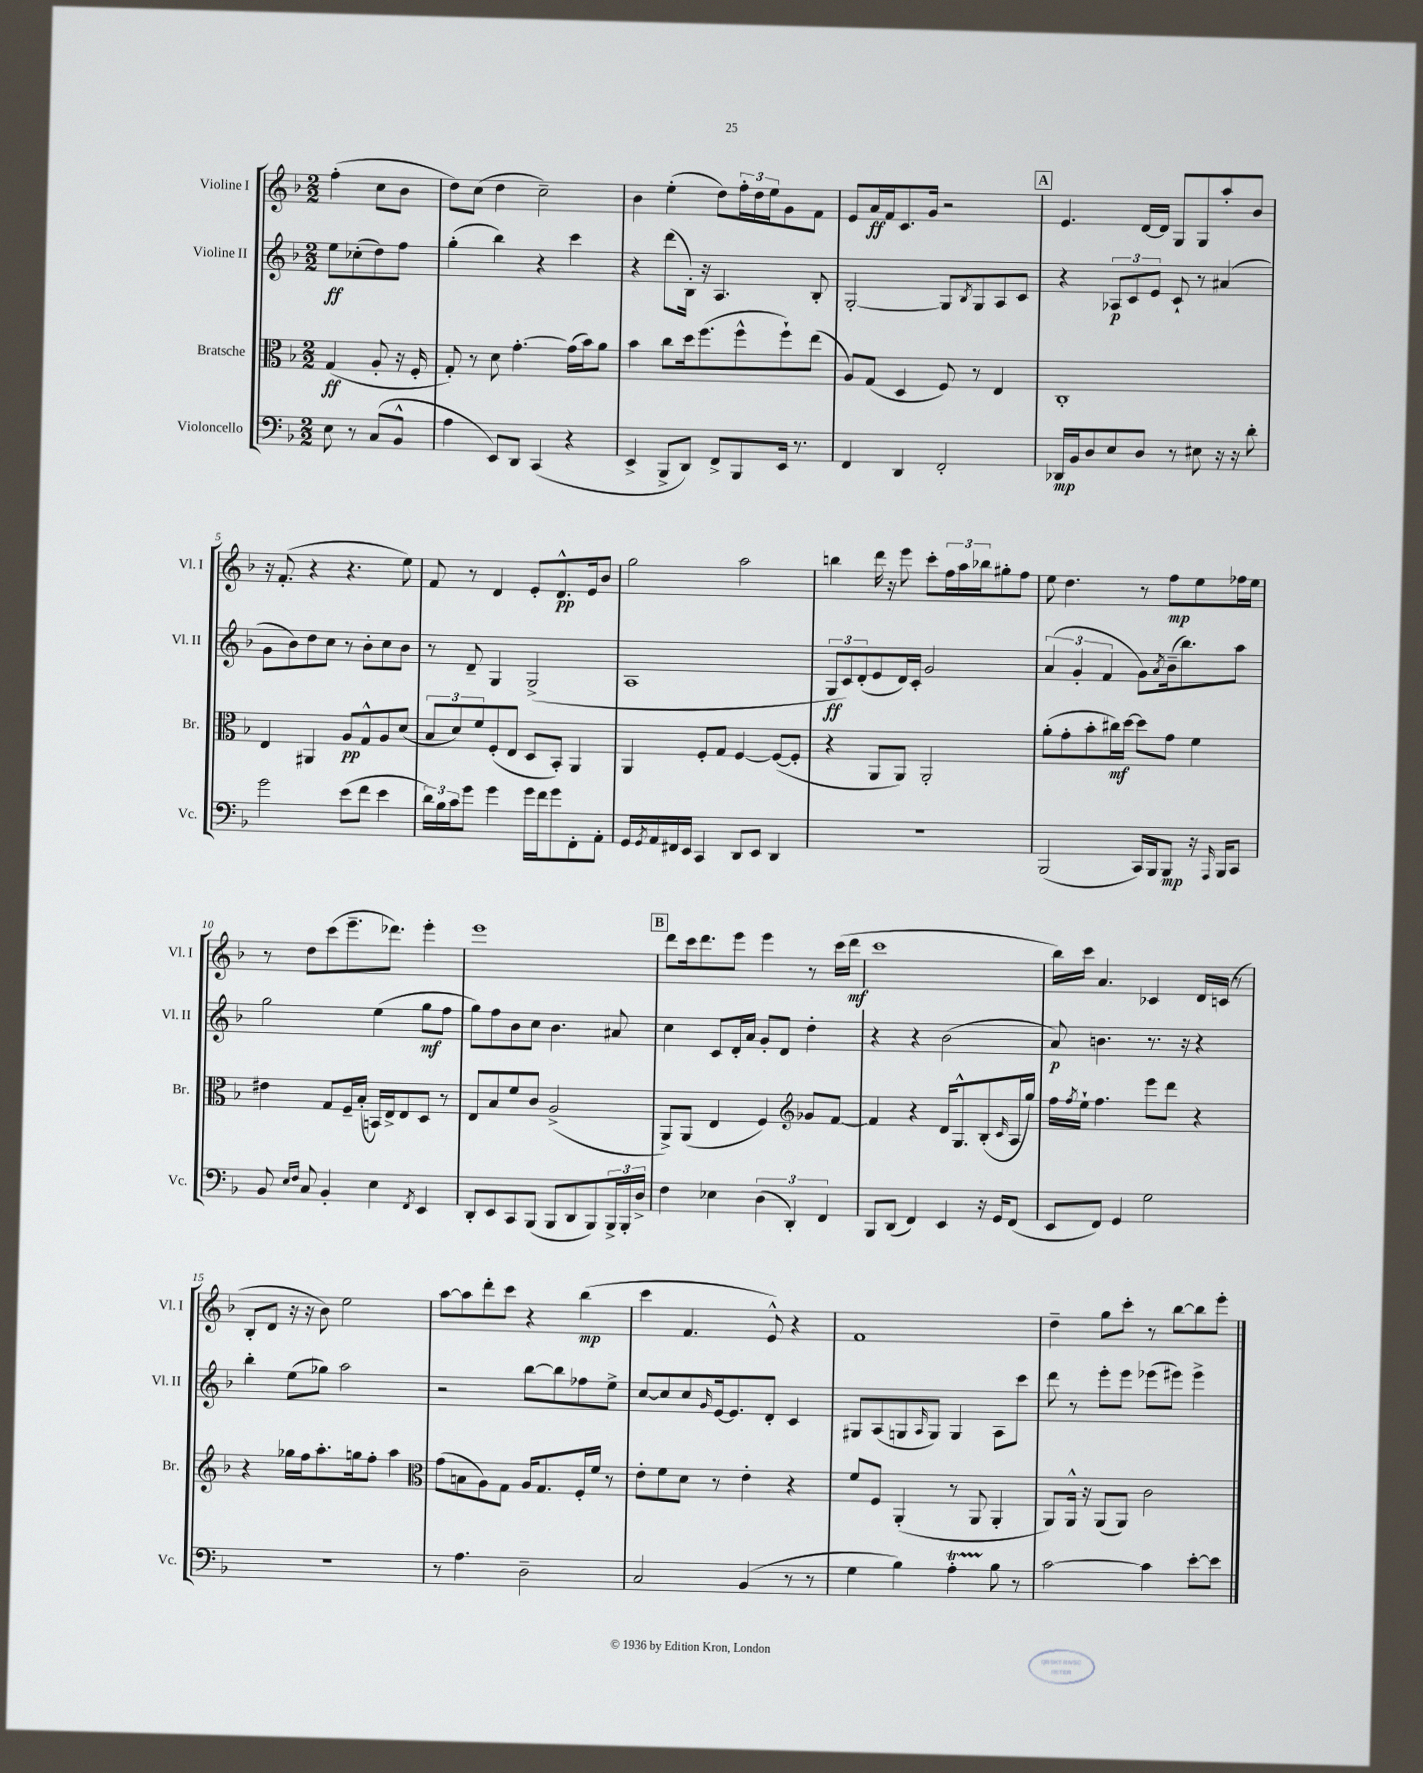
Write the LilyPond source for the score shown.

<<
\new StaffGroup <<
\new Staff = "s0" \with { instrumentName = "Violine I" shortInstrumentName = "Vl. I" } {
    \clef treble \key f \major \numericTimeSignature \time 2/2 \partial 2
    f''4-.( c''8 bes'8 |
    d''8) c''8( d''4 c''2--) |
    bes'4 e''4-.( d''8) \tuplet 3/2 { f''16-. d''16 e''16 } g'8 f'8 |
    e'8 a'16\ff f'16 c'8. g'16 r2 |
    \mark \markup { \box "A" } e'4. d'16~ d'16 g8 g8 a''8-. bes'8 |
    r16 f'8.-.( r4 r4. e''8) |
    f'8 r8 d'4 e'8-. d'8.-^\pp e'16 bes'8 |
    g''2 a''2 |
    b''4 d'''16 r16 e'''8 c'''8-. \tuplet 3/2 { f''16 a''16 bes''16 } gis''8-. f''8 |
    e''8 d''4. r8 f''8\mp e''8 fes''16 e''16 |
    r8 d''8 c'''8( e'''8.-- des'''8.) e'''4-. |
    e'''1 |
    \mark \markup { \box "B" } d'''8 c'''16 d'''8. e'''8 e'''4 r8 c'''16( d'''16\mf |
    c'''1 |
    bes''16) c'''16 a'4. ces'4 d'16 c'16( r8 |
    bes8-. d'8 r16 r16 bes'8) e''2 |
    a''8~ a''8 d'''8-. c'''8 r4 bes''4\mp( |
    c'''4 f'4. e'8-^) r4 |
    f'1 |
    d''4-- g''8 c'''8-. r8 bes''8~ bes''8 e'''8-. \bar "|." |
}
\new Staff = "s1" \with { instrumentName = "Violine II" shortInstrumentName = "Vl. II" } {
    \clef treble \key f \major \numericTimeSignature \time 2/2 \partial 2
    e''8\ff ces''8-.( d''8) f''8 |
    g''4-.( bes''4) r4 c'''4 |
    r4 d'''8( bes16-.) r16 a4. bes8-. |
    g2~-. g8 \acciaccatura { bes8 } g8 a8 c'8 |
    \mark \markup { \box "A" } r4 \tuplet 3/2 { aes8\p c'8 e'8 } c'8-! r8 ais'4( |
    g'8 bes'8) d''8 c''8 r8 bes'8-. c''8 bes'8 |
    r8 d'8-- g4 g2->( |
    a1 |
    \tuplet 3/2 { g8\ff c'8) d'8-.( } e'8 d'16) c'16-. g'2 |
    \tuplet 3/2 { a'4( g'4-. f'4 } g'8) \acciaccatura { a'8 } bes'16--( bes''8.) a''8 |
    g''2 e''4( g''8\mf f''8 |
    g''8) f''8 bes'8 c''8 bes'4. ais'8 |
    \mark \markup { \box "B" } c''4 c'8 d'16-. a'16 g'8-. d'8 d''4-. |
    r4 r4 bes'2( |
    a'8\p) b'4. r8. r16 r4 |
    bes''4-. e''8( ges''8) a''2 |
    r2 bes''8~ bes''8 fes''8 e''8-> |
    c''8~ c''8 c''8 \grace { g'16 } e'16~ e'8. d'8-. c'4 |
    gis8 a8( g8 \grace { a16 } g8) g4 a8 c'''8 |
    d'''8 r8 e'''8-. e'''8 ees'''8( eis'''8) eis'''4-> \bar "|." |
}
\new Staff = "s2" \with { instrumentName = "Bratsche" shortInstrumentName = "Br." } {
    \clef alto \key f \major \numericTimeSignature \time 2/2 \partial 2
    g4\ff( a8-. r16 f16-. |
    g8-.) r8 d'8 g'4.~-. g'16( bes'16) a'8 |
    bes'4 c''8 d''16 f''8.( f''8-^ f''8-!) e''8( |
    a8) g8( d4 f8) r8 e4 |
    \mark \markup { \box "A" } c1-. |
    e4 ais,4 a8\pp g8-^ a8 d'8( |
    \tuplet 3/2 { bes8 d'8) f'8 } f8-.( e8 d8 bes,8-.) a,4 |
    a,4 f8-. g8 f4~ f8~( f8-. |
    r4 a,8 a,8) a,2-. |
    a'8-.( g'8-. bes'8-. cis''16\mf) d''16~ d''8 g'8 f'4 |
    eis'4 g8 f16-- bes16-.( b,16) e16-> e8 d8 r8 |
    e8 bes8 f'8 c'8 a2->( |
    \mark \markup { \box "B" } a,8->) a,8( e4 f4) \clef treble ges'8 f'8~ |
    f'4 r4 d'16 g8.-^ bes8-.( \grace { c'16 } a16 g''16) |
    f''16 \acciaccatura { f''8 } e''16-! f''4. e'''8 d'''8 r4 |
    r4 ges''16 f''16 a''8.-. g''16 f''8-. a''4 |
    \clef alto g'8( b8 a8) g8 a16 g8. f16-. f'16 r8 |
    e'8-. f'8 d'8 r8 e'4-. r4 |
    f'8 f8 a,4-.( r8 a,8 a,4-. |
    a,8) a,16-^ r16 a,8( a,8) c'2 \bar "|." |
}
\new Staff = "s3" \with { instrumentName = "Violoncello" shortInstrumentName = "Vc." } {
    \clef bass \key f \major \numericTimeSignature \time 2/2 \partial 2
    e8 r8 c8( bes,8-^ |
    a4 e,8) d,8 c,4( r4 |
    e,4-> bes,,8-> d,8) f,8-> bes,,8 e,16 r8. |
    f,4 d,4 f,2-. |
    \mark \markup { \box "A" } des,16\mp bes,16 d8 e8 d8 r8 eis8 r16 r16 d'8-. |
    g'2 e'8( f'8 e'4 |
    \tuplet 3/2 { d'16) bes16 c'16 } g'8 g'4 g'16 f'16 g'8 f,8-. a,8-. |
    g,16 \acciaccatura { g,8 } a,16 fis,16 e,16 c,4 d,8 e,8 d,4 |
    R1 |
    bes,,2( c,16) bes,,16 bes,,8\mp r16 \grace { a,,16 } bes,,16 c,8 |
    bes,8 \grace { e16 f16 } c8 bes,4-. e4 \acciaccatura { f,8 } e,4 |
    d,8-. e,8 c,8 bes,,8( bes,,8 d,8 bes,,8) \tuplet 3/2 { bes,,16-> bes,,16-. d16-> } |
    \mark \markup { \box "B" } f4 ees4 \tuplet 3/2 { d4( d,4-.) f,4 } |
    bes,,8 d,8( f,4) e,4 r16 g,16 f,8( |
    e,8 f,8) g,4 g2 |
    R1 |
    r8 a4. d2-- |
    c2 bes,4( r8 r8 |
    g4 bes4) a4-.\startTrillSpan bes8\stopTrillSpan r8 |
    c'2~ c'4 e'8~-. e'8 \bar "|." |
}
>>
>>
